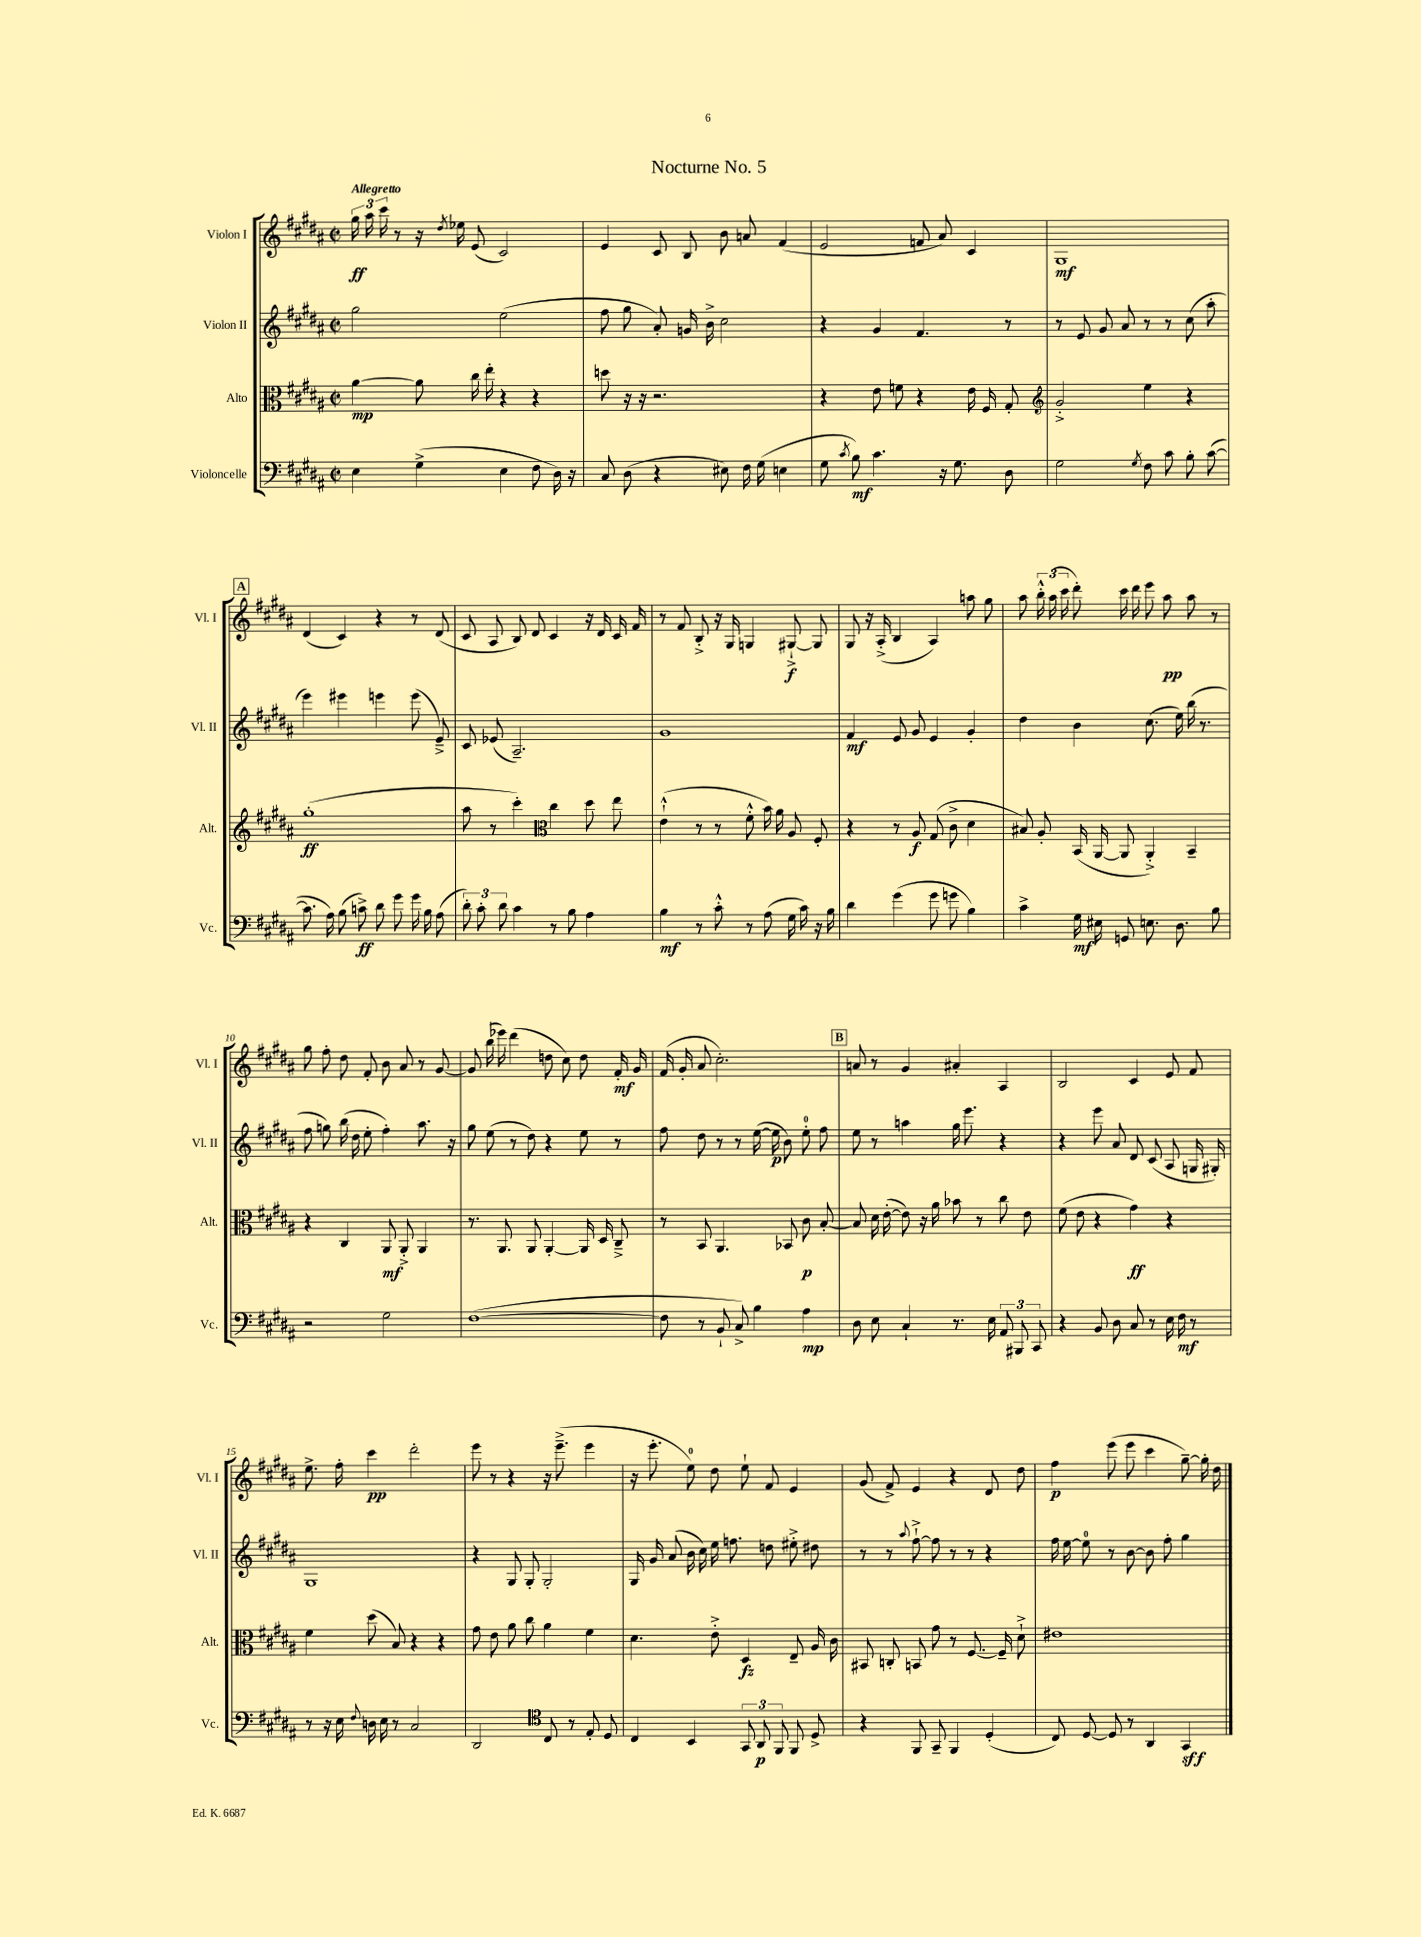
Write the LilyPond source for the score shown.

\header { title = "Nocturne No. 5" }
<<
\new StaffGroup <<
\new Staff = "s0" \with { instrumentName = "Violon I" shortInstrumentName = "Vl. I" } {
    \clef treble \key b \major \defaultTimeSignature \time 2/2 \tempo "Allegretto"
    \autoBeamOff \tuplet 3/2 { gis''16\ff ais''16 cis'''16 } r8 r16 \acciaccatura { dis''8 } ees''16 e'8( cis'2) |
    e'4 cis'8 b8 b'8 a'8 fis'4( |
    e'2 f'8 ais'8) cis'4 |
    gis1\mf |
    \mark \markup { \box "A" } dis'4( cis'4) r4 r8 dis'8( |
    cis'8 ais8 b8) dis'8 cis'4 r16 dis'16 cis'16 fis'16 |
    r8 fis'8 b8-.-> r16 gis16 g4 gis8~-!->\f gis8 |
    gis8 r16 ais16-.->( b4 ais4) a''8 gis''8 |
    ais''8 \tuplet 3/2 { b''16-.-^ ais''16( cis'''16 } dis'''8-.) cis'''16 dis'''16 e'''8 ais''8\pp ais''8 r8 |
    gis''8 fis''8-. dis''8 fis'8-. b'8 ais'8 r8 gis'8~ |
    gis'8 b''16( ees'''16) dis'''4( d''8 cis''8) d''8 fis'16-.\mf gis'16 |
    fis'16( gis'16-. ais'8 cis''2.-.) |
    \mark \markup { \box "B" } a'8 r8 gis'4 ais'4-. ais4 |
    b2 cis'4 e'8 fis'8 |
    e''8.-> fis''16-. cis'''4\pp dis'''2-. |
    e'''8 r8 r4 r16 e'''8.--->( e'''4 |
    r16 e'''8.-. e''8-0) dis''8 e''8-! fis'8 e'4 |
    gis'8( fis'8->) e'4 r4 dis'8 dis''8 |
    fis''4\p e'''8( e'''8 cis'''4 gis''8~--) gis''16-. dis''16 \bar "|." |
}
\new Staff = "s1" \with { instrumentName = "Violon II" shortInstrumentName = "Vl. II" } {
    \clef treble \key b \major \defaultTimeSignature \time 2/2
    \autoBeamOff gis''2 e''2( |
    fis''8 gis''8 ais'8-.) g'16 b'16-> cis''2 |
    r4 gis'4 fis'4. r8 |
    r8 e'8 gis'8 ais'8 r8 r8 cis''8( ais''8-. |
    \mark \markup { \box "A" } e'''4) eis'''4 e'''4 e'''8( e'8--->) |
    cis'8 ees'8( ais2.--) |
    gis'1 |
    fis'4\mf e'8 gis'8 e'4 gis'4-. |
    dis''4 b'4 cis''8.( e''16) b''16( r8. |
    fis''8 g''8) b''16( dis''16 e''8-. fis''4-.) ais''8. r16 |
    gis''8 e''8( r8 dis''8) r4 e''8 r8 |
    fis''8 dis''8 r8 r8 e''16~( e''16\p b'8) e''8-0-. fis''8 |
    \mark \markup { \box "B" } e''8 r8 a''4 gis''16 e'''8. r4 |
    r4 e'''8 ais'8 dis'8 cis'8( ais8 g16 gis16-.) |
    gis1 |
    r4 gis8 gis8-. gis2-. |
    gis16 gis'16 ais'8( b'16 cis''16) e''16 f''8. d''8 eis''8-.-> dis''8 |
    r8 r8 \appoggiatura { ais''8 } fis''8~-!-> fis''8 r8 r8 r4 |
    fis''16 e''16~ e''8-0 r8 b'8~ b'8 fis''8-. gis''4 \bar "|." |
}
\new Staff = "s2" \with { instrumentName = "Alto" shortInstrumentName = "Alt." } {
    \clef alto \key b \major \defaultTimeSignature \time 2/2
    \autoBeamOff ais'4~\mp ais'8 cis''16 e''16-. r4 r4 |
    d''8 r16 r16 r2. |
    r4 e'8 f'8 r4 e'16 fis16 gis8-. |
    \clef treble gis'2-.-> e''4 r4 |
    \mark \markup { \box "A" } gis''1-.\ff( |
    ais''8 r8 cis'''4-.) \clef alto cis''4 dis''8 e''8 |
    e'4-!-^( r8 r8 fis'8-.-^ b'16) ais'16 ais8 fis8-. |
    r4 r8 ais8\f gis8( cis'8-> dis'4 |
    bis8) ais8-. b,16( ais,16~ ais,8 ais,4-.->) b,4-- |
    r4 cis4 ais,8\mf ais,8-.-> ais,4 |
    r8. ais,8. ais,8 ais,4~-. ais,16 dis16 cis8---> |
    r8 b,8 ais,4. bes,8 cis'8\p b8~-. |
    \mark \markup { \box "B" } b8 dis'16 e'16~-.( e'8) r16 ais'16 bes'8 r8 cis''8 e'8 |
    fis'8( e'8 r4 gis'4\ff) r4 |
    fis'4 dis''8( b8) r4 r4 |
    gis'8 e'8 ais'8 cis''8 ais'4 fis'4 |
    dis'4. e'8-.-> dis4\fz e8-- ais16 cis'16 |
    bis,8 c8-. b,8 gis'8 r8 fis8.~ fis16-- dis'8-!-> |
    eis'1 \bar "|." |
}
\new Staff = "s3" \with { instrumentName = "Violoncelle" shortInstrumentName = "Vc." } {
    \clef bass \key b \major \defaultTimeSignature \time 2/2
    \autoBeamOff e4 gis4->( e4 fis8 dis16) r16 |
    cis8 dis8( r4 eis8) fis16 gis16( e4 |
    gis8 \acciaccatura { cis'8 } b8\mf) cis'4. r16 gis8. dis8 |
    gis2 \acciaccatura { gis8 } fis8 cis'8 b8-. cis'8~( |
    \mark \markup { \box "A" } cis'8. ais16) b8( c'8->\ff) dis'8 gis'8 gis'16 b16 ais8( |
    \tuplet 3/2 { dis'8-.) cis'8-. dis'8 } cis'4 r8 b8 ais4 |
    b4\mf r8 cis'8-.-^ r8 ais8( gis16 cis'16) r16 b16 |
    dis'4 gis'4( gis'8 g'8 b4) |
    cis'4-> gis16\mf eis16 g,8 e8. dis8. b8 |
    r2 gis2 |
    fis1~( |
    fis8 r8 b,8-! cis8->) b4 ais4\mp |
    \mark \markup { \box "B" } dis8 e8 cis4-! r8. e16 \tuplet 3/2 { ais,8 bis,,8 cis,8 } |
    r4 b,8 dis8 cis8 r8 e16 fis16\mf r8 |
    r8 r16 e16 \appoggiatura { fis8 } d16 e16 r8 cis2 |
    dis,2 \clef tenor cis8 r8 e8-. dis8 |
    cis4 b,4 \tuplet 3/2 { gis,8 ais,8\p fis,8 } fis,8 dis8-> |
    r4 fis,8 gis,8-- fis,4 dis4-.( |
    cis8) dis8~ dis8 r8 ais,4 gis,4\sff \bar "|." |
}
>>
>>
